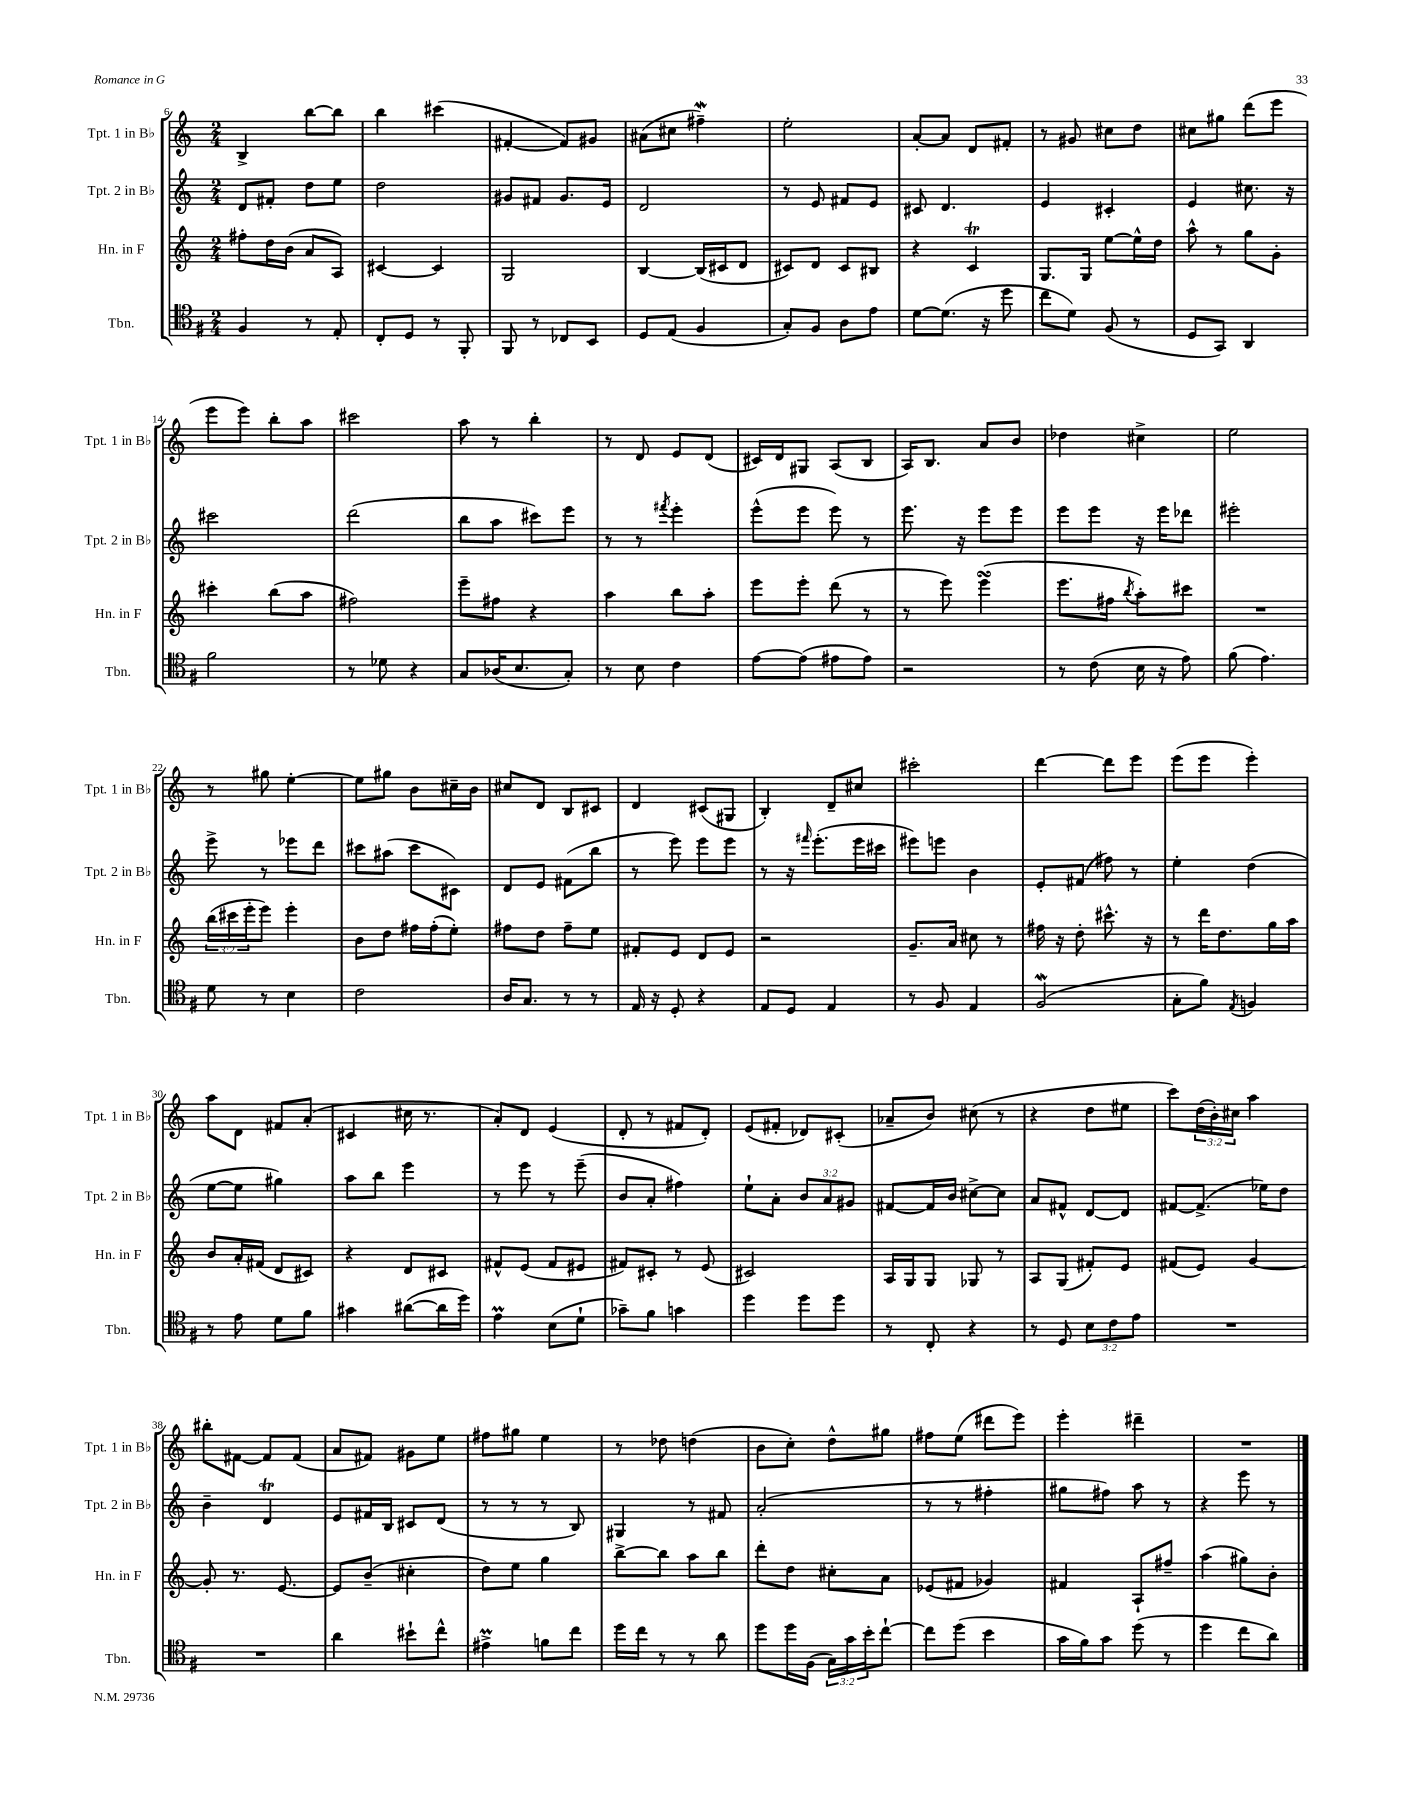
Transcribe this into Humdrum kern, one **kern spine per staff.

**kern	**kern	**kern	**kern
*part4	*part3	*part2	*part1
*staff4	*staff3	*staff2	*staff1
*I"Tbn.	*I"Hn. in F	*I"Tpt. 2 in B♭	*I"Tpt. 1 in B♭
*I'Tbn.	*I'Hn. in F	*I'Tpt. 2 in B♭	*I'Tpt. 1 in B♭
*clefC4	*clefG2	*clefG2	*clefG2
*k[f#]	*k[]	*k[]	*k[]
*M2/4	*M2/4	*M2/4	*M2/4
=6	=6	=6	=6
4F#/	8ff#X'\L	8d/L	4B^/
.	16dd\L	8f#X'/J	.
.	(16b\JJ	.	.
8r	8a/L	8dd\L	[8bb\L
8E'/	8A/J)	8ee\J	8bb\J]
=7	=7	=7	=7
8C'/L	[4c#X/	2dd\	4bb\
8D/J	.	.	.
8r	4c#/]	.	(4ccc#X\
8FF#'/	.	.	.
=8	=8	=8	=8
8FF#/	2G/	8g#X/L	[4f#X'/
8r	.	8f#X/J	.
8C-X/L	.	8.g#/L	8f#/L])
8BB/J	.	.	8g#X/J
.	.	16e/Jk	.
=9	=9	=9	=9
8D/L	[4B/	2d/	(8a#X\L
(8E/J	.	.	8cc#X\J
4F#/	(16B/LL]	.	4ff#XW~\)
.	16c#X/J	.	.
.	8d/J	.	.
=10	=10	=10	=10
8G'/L)	8c#X/L)	8r	2ee'\
8F#/J	8d/J	8e/	.
8A\L	8c#/L	8f#X/L	.
8e\J	8B#X/J	8e/J	.
=11	=11	=11	=11
[8d\L	4r	8c#X/	[8a'/L
(8.d\J]	.	4.d/	8a/J]
.	4cT/	.	8d/L
16r	.	.	.
8dd\	.	.	8f#X'/J
=12	=12	=12	=12
8cc\L	8.G/L	4e/	8r
8d\J)	.	.	8g#X/
.	16G/Jk	.	.
(8F#/	[8ee\L	4c#X'/	8cc#X\L
8r	16ee^^\L]	.	8dd\J
.	16dd\JJ	.	.
=13	=13	=13	=13
8D/L	8aa^^\	4e/	8cc#X\L
8GG/J)	8r	.	8gg#X\J
4AA/	8gg\L	8.cc#X\	(8ddd\L
.	8g'\J	.	8eee\J
.	.	16r	.
!!LO:LB:g=z
=14	=14	=14	=14
2f#\	4ccc#X'\	2ccc#X\	8eee\L
.	.	.	8eee\J)
.	(8bb\L	.	8bb'\L
.	8aa\J	.	8aa\J
=15	=15	=15	=15
8r	2ff#X\)	(2ddd\	2ccc#X\
8d-X\	.	.	.
4r	.	.	.
=16	=16	=16	=16
8G/L	8eee~\L	8bb\L	8aa\
(16A-X/K	8ff#X\J	8aa\J	8r
8.B/	.	.	.
.	4r	8ccc#X\L)	4bb'\
8G'/J)	.	8eee\J	.
=17	=17	=17	=17
8r	4aa\	8r	8r
8B\	.	8r	8d/
.	.	8qfff#X/	.
4c\	8bb\L	4eee'\	8e/L
.	8aa'\J	.	(8d/J
=18	=18	=18	=18
[8e\L	8eee\L	(8eee^^\L	16c#X/LL)
.	.	.	16d/J
(8e\J]	8eee'\J	8eee\J	8G#X/J
8e#X\L	(8ddd\	8eee\)	(8A/L
8e#\J)	8r	8r	8B/J
=19	=19	=19	=19
2r	8r	8.eee\	16A/KL)
.	.	.	8.B/J
.	8eee\)	.	.
.	.	16r	.
.	(4eeesSsS\	8eee\L	8a/L
.	.	8eee\J	8b/J
=20	=20	=20	=20
8r	8.eee\L	8eee\L	4dd-X\
(8c\	.	8eee\J	.
.	16ff#X\Jk	.	.
.	8qbb/	.	.
16B\	8aa'\L)	16r	4cc#X^\
16r	.	16eee\KL	.
8e\)	8ccc#X\J	8ddd-X\J	.
=21	=21	=21	=21
(8f#\	2r	2eee#X'\	2ee\
4.e\)	.	.	.
!!LO:LB:g=z
=22	=22	=22	=22
8d\	(24bb\LL	8eee^\	8r
.	24ccc#X\	.	.
.	24eee'\J	.	.
8r	8eee\J)	8r	8gg#X\
4B\	4eee'\	8eee-X\L	[4ee'\
.	.	8ddd\J	.
=23	=23	=23	=23
2c\	8b\L	8ccc#X\L	8ee\L]
.	8dd\J	(8aa#X\J	8gg#X\J
.	16ff#X\LL	8ccc#\L	8b\L
.	(16ff#'\J	.	.
.	8ee'\J)	8c#X\J)	16cc#X~\L
.	.	.	16b\JJ
=24	=24	=24	=24
16A/KL	8ff#X\L	8d/L	8cc#X/L
8.G/J	.	.	.
.	8dd\J	8e/J	8d/J
8r	8ff#~\L	(8f#X\L	8B/L
8r	8ee\J	8bb\J	8c#X/J
=25	=25	=25	=25
16E/	8f#X'/L	8r	4d/
16r	.	.	.
8D'/	8e/J	8eee\)	.
4r	8d/L	8eee\L	(8c#X/L
.	8e/J	8eee\J	8G#X/J
=26	=26	=26	=26
8E/L	2r	8r	4B'/)
8D/J	.	16r	.
.	.	16qqfff#X/	.
.	.	(8.eee'\L	.
4E/	.	.	8d~/L
.	.	16eee\L	8cc#X/J
.	.	16ccc#X\JJ	.
=27	=27	=27	=27
8r	8.g~/L	8eee#X\L)	2ccc#X'\
8F#/	.	8eeen\J	.
.	16a/Jk	.	.
4E/	8cc#X\	4b\	.
.	8r	.	.
=28	=28	=28	=28
(2F#W/	16ff#X\	8e'/L	[4ddd\
.	16r	.	.
.	8dd'\	(8f#X/J	.
.	8.ccc#X^^\	8ff#X\)	8ddd\L]
.	.	8r	8eee\J
.	16r	.	.
=29	=29	=29	=29
8G'\L	8r	4ee'\	(8eee\L
8f#\J)	16ddd\KL	.	8eee\J
.	8.dd\	.	.
8qE/	.	.	.
4Fn/	.	(4dd\	4eee'\)
.	16gg\L	.	.
.	16aa\JJ	.	.
!!LO:LB:g=z
=30	=30	=30	=30
8r	8b/L	[8ee\L	8aa\L
8e\	16a'/L	8ee\J]	8d\J
.	(16f#X/JJ	.	.
8d\L	8d/L	4gg#X\)	8f#X/L
8f#\J	8c#X/J)	.	(8a'/J
=31	=31	=31	=31
4g#X\	4r	8aa\L	4c#X/
.	.	8bb\J	.
([8a#X\L	8d/L	4eee\	16cc#X\
.	.	.	8.r
16a#\L]	8c#X/J	.	.
16dd\JJ)	.	.	.
=32	=32	=32	=32
4eM\	8f#X^^/L	8r	8a'/L)
.	(8e/J	8eee\	8d/J
(8B\L	8f#/L	8r	(4e/
8d`\J	8e#X/J	(8eee~\	.
=33	=33	=33	=33
8g-X~\L)	8f#X/L)	8b/L	8d'/
8f#\J	8c#X'/J	8a'/J	8r
4gn\	8r	4ff#X\)	8f#X/L
.	(8e/	.	8d'/J)
=34	=34	=34	=34
4dd\	2c#X/)	8ee`\L	(8e/L
.	.	8a'\J	8f#X'/J
8dd\L	.	12b/L	8d-X/L)
.	.	12a/	.
8dd\J	.	.	(8c#X'/J
.	.	12g#X/J	.
=35	=35	=35	=35
8r	16A/LL	[8f#X/L	8a-X~/L
.	16G/J	.	.
8C'/	8G/J	16f#/L]	8b/J)
.	.	16b/JJ	.
4r	8G-X/	[8cc#X^\L	(8cc#X\
.	8r	8cc#\J]	8r
=36	=36	=36	=36
8r	8A/L	8a/L	4r
8D/	(8G/J	8f#X^^/J	.
12B\L	8f#X'/L)	[8d/L	8dd\L
12c\	.	.	.
.	8e/J	8d/J]	8ee#X\J
12e\J	.	.	.
=37	=37	=37	=37
2r	(8f#X/L	[8f#X/L	8ccc\L)
.	8e/J)	(8.f#^/J]	(24dd\L
.	.	.	24b'\)
.	.	.	24cc#X\JJ
.	[4g/	.	4aa\
.	.	16ee-X\KL)	.
.	.	8dd\J	.
!!LO:LB:g=z
=38	=38	=38	=38
2r	8g'/]	4b~\	8bb#X'\L
.	8.r	.	[8f#X\J
.	.	4dT/	8f#/L]
.	[8.e/	.	.
.	.	.	(8f#/J
=39	=39	=39	=39
4a\	8e/L]	8e/L	8a/L
.	(8b~/J	16f#X/L	8f#X/J)
.	.	16B/JJ	.
8b#X`\L	4cc#X'\	8c#X/L	8g#X\L
8cc^^\J	.	(8d/J	8ee\J
=40	=40	=40	=40
4e#Xm^\	8dd\L)	8r	8ff#X\L
.	8ee\J	8r	8gg#X\J
8fn\L	4gg\	8r	4ee\
8cc\J	.	8B/)	.
=41	=41	=41	=41
16dd\LL	[8bb^\L	4G#X/	8r
16cc\JJ	.	.	.
8r	8bb\J]	.	8dd-X\
8r	8aa\L	8r	(4ddn\
8a\	8bb\J	8f#X/	.
=42	=42	=42	=42
8dd\L	8ddd'\L	(2a'/	8b\L
16dd\L	8dd\J	.	8cc'\J)
(16F#\JJ	.	.	.
24G\LL)	8cc#X'\L	.	8dd^^\L
24g\	.	.	.
24b'\J	.	.	.
[8cc`\J	8a\J	.	8gg#X\J
=43	=43	=43	=43
8cc\L]	(8e-X/L	8r	8ff#X\L
(8dd\J	8f#X/J	8r	(8ee\J
4b\	4g-X/)	4ff#X'\	8ddd#X\L
.	.	.	8eee\J)
=44	=44	=44	=44
16g\LL	4f#X/	8gg#X\L	4eee'\
16f#\J)	.	.	.
8g\J	.	8ff#X\J)	.
(8dd\	8A`/L	8aa\	4ddd#X~\
8r	8ff#X~/J	8r	.
=45	=45	=45	=45
4dd\	(4aa\	4r	2r
8cc\L	8gg#X\L)	8eee\	.
8a\J)	8b'\J	8r	.
==	==	==	==
*-	*-	*-	*-
